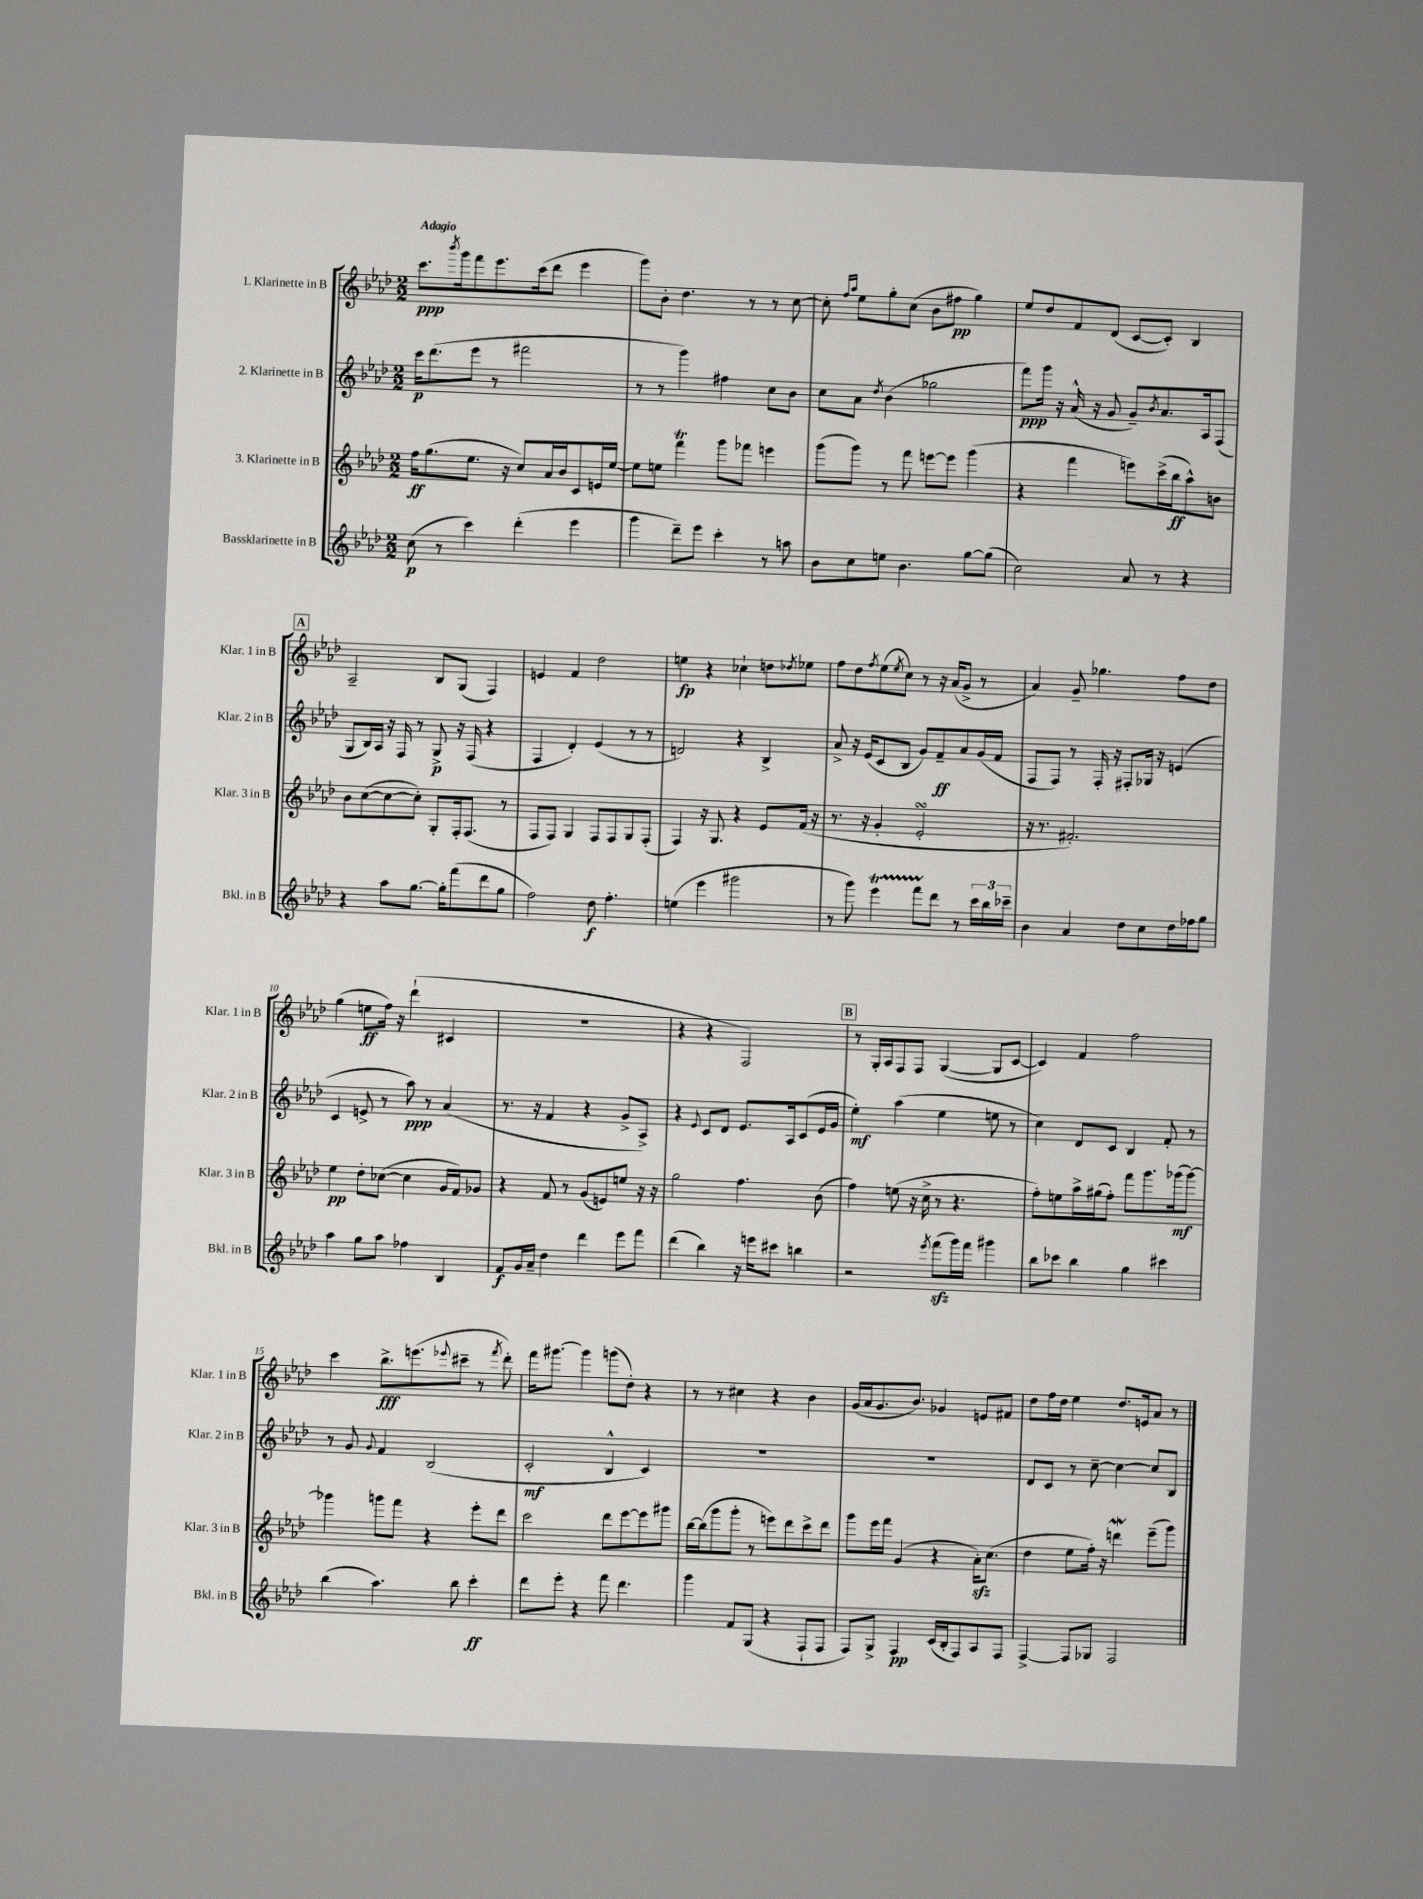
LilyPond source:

<<
\new StaffGroup <<
\new Staff = "s0" \with { instrumentName = "1. Klarinette in B" shortInstrumentName = "Klar. 1 in B" } {
    \clef treble \key aes \major \numericTimeSignature \time 2/2 \tempo "Adagio"
    c'''8.\ppp \acciaccatura { bes'''8 } g'''16 f'''8 ees'''8. c'''16( des'''8 ees'''4 |
    g'''8) bes'8-. des''4. r8 r8 c''8~ |
    c''8-. \grace { f''16 aes''16 } ees''8 g''8-. c''8( bes'8 fis''8\pp g''4) |
    ees''8 des''8 f'8 des'8( c'8~ c'8-.) bes4 |
    \mark \markup { \box "A" } aes2-- bes8 g8( f4) |
    e'4 f'4 des''2 |
    e''4\fp r4 ces''4-! d''8 \acciaccatura { des''8 } ees''8 |
    f''8 des''8 \acciaccatura { f''8 } ees''8( \acciaccatura { ees''8 } c''8) r8 r16 aes'16( g'8-> r8 |
    aes'4) g'8-- ges''4. f''8 des''8 |
    g''4( e''8\ff f''16) r16 des'''4-!( cis'4 |
    R1 |
    r4 r4 f2) |
    \mark \markup { \box "B" } r8 g16-. aes16 f8 f8 g4~( g8 c'8~ |
    c'4) f'4 f''2 |
    c'''4 bes''8.->\fff e'''8.( \appoggiatura { ees'''8 } cis'''8-- r8 \acciaccatura { f'''8 } des'''8-.) |
    f'''16 gis'''8.~ gis'''4 g'''8( des''8-.) r4 |
    r8 r8 cis''4 r4 bes'4 |
    g'16( aes'16 g'8. bes'8.) ges'4 e'8 fis'8 |
    des''8 f''16 des''16 ees''4 des''8. e'16 aes'8 r8 \bar "|." |
}
\new Staff = "s1" \with { instrumentName = "2. Klarinette in B" shortInstrumentName = "Klar. 2 in B" } {
    \clef treble \key aes \major \numericTimeSignature \time 2/2
    c'''16\p des'''8.( ees'''8 r8 fis'''2 |
    r8 r8 g'''4) fis''4 c''8 bes'8 |
    c''8 aes'8 \acciaccatura { des''8 } bes'4( ges''2 |
    f'''8\ppp) g'''16 r16 aes'16-^( r16 g'8 g'8--) \acciaccatura { bes'8 } aes'8. aes16 f8( |
    \mark \markup { \box "A" } g8 bes16) aes16 r16 f16 r8 g8->\p r16 f16( r4 |
    f4 des'4-.) ees'4( r8 r8 |
    d'2) r4 bes4-> |
    aes'8-> r16 ees'16( c'8 bes8 g'8) f'8--\ff aes'8 g'16( f'16 |
    f8 f8) r8 f16-. r16 fis8-. ges16 r16 e'4( |
    c'4 e'8-> r8 aes''8\ppp) r8 aes'4( |
    r8. r16 f'4 r4 g'8-> aes8->) |
    r4 \appoggiatura { ees'8 } c'8 des'8 ees'8. aes16 c'8( ees'16 g'16 |
    \mark \markup { \box "B" } ees''4-.\mf) aes''4( ees''4 e''8 r8 |
    c''4) des'8 c'8 bes4 f'8-. r8 |
    r8 g'8 \appoggiatura { g'8 } f'4 bes2( |
    c'2-.\mf bes4-^ c'4) |
    R1 |
    R1 |
    des'8 c'8 r8 c''8~-- c''4~ c''8 bes8 \bar "|." |
}
\new Staff = "s2" \with { instrumentName = "3. Klarinette in B" shortInstrumentName = "Klar. 3 in B" } {
    \clef treble \key aes \major \numericTimeSignature \time 2/2
    f''16\ff g''8.( ees''8. r16 c''8) aes'16 bes'16 c'8 e'16 ees''16~ |
    ees''8 e''8 f'''4\trill g'''8 fes'''8 e'''4 |
    g'''8( g'''8) r8 f'''8 e'''8~ e'''8 g'''4( |
    r4 f'''4 e'''8) c'''16->( bes''16\ff aes''8-^) b'8 |
    \mark \markup { \box "A" } bes'8 c''8~( c''8~ c''8-.) g8-. f16-. f8.( r8 |
    f8 f8) g4 f8 f8 g8 f8-.( |
    f4) r16 g8. r4 ees'8 f'16( r16 |
    r8. r16 g'4-. ees'2-.\turn |
    r16 r8. fis'2.-.) |
    ees''4\pp des''8-. ces''8~( ces''4 g'16 f'16) ges'8 |
    r4 f'8 r8 g'8( e'8) e''8 r16 r16 |
    g''2 f''4. bes'8( |
    \mark \markup { \box "B" } f''4) e''8( r16 c''16-> r8 r4. |
    f''8-.) e''8 aes''16-> gis''16( f''8-.) f'''8 g'''8. ges'''16\mf( ges'''8~) |
    ges'''4 g'''8 f'''8 r4 ees'''8-. des'''8 |
    c'''2 des'''8 ees'''8~ ees'''8 gis'''8 |
    bes''16~ bes''16( g'''8 g'''8-. r8 e'''8) des'''8 c'''8-> des'''8 |
    g'''8 ees'''16 f'''16 g'4( r4 aes'16-.\sfz) c''8.( |
    des''4 ees''8 f''16-.) r16 d'''4\mordent ees'''8--( g'''8) \bar "|." |
}
\new Staff = "s3" \with { instrumentName = "Bassklarinette in B" shortInstrumentName = "Bkl. in B" } {
    \clef treble \key aes \major \numericTimeSignature \time 2/2
    c''8\p( r8 c'''4) des'''4-.( ees'''4 |
    g'''4 des'''8--) ees'''8 c'''4-. r8 a''8 |
    bes'8 c''8 e''8 bes'4. g''8~ g''8( |
    c''2) aes'8 r8 r4 |
    \mark \markup { \box "A" } r4 aes''8 g''8.~ g''16-. f'''8( des'''8 g''8 |
    f''2) des''8\f f''4.-. |
    e''4( ees'''4 gis'''2 |
    r8 g'''8) ees'''4\startTrillSpan f'''8 des'''8\stopTrillSpan r8 \tuplet 3/2 { c'''16 bes''16 ces'''16-- } |
    bes'4 aes'4 des''8 c''8 des''16 fes''16 g''8 |
    aes''4 g''8 aes''8 fes''4 bes4 |
    f'8\f g'16 aes'16-- des''4 des'''4 ees'''8 f'''8 |
    des'''4( bes''4) r16 e'''16 cis'''8 b''4 |
    \mark \markup { \box "B" } r2 \acciaccatura { ees'''8 } f'''8\sfz( g'''16) f'''16 gis'''4 |
    bes''8 ces'''8 bes''4 g''4 cis'''4 |
    bes''4( aes''4.) bes''8 c'''4-.\ff |
    des'''8 ees'''8-. r4 f'''8 des'''4. |
    g'''4 f'8 g8( r4 f8-! f8 |
    f8) g8-> f4\pp c'16( bes16-. f8) aes8 f8 |
    f4~-> f8 ges8 f2 \bar "|." |
}
>>
>>
